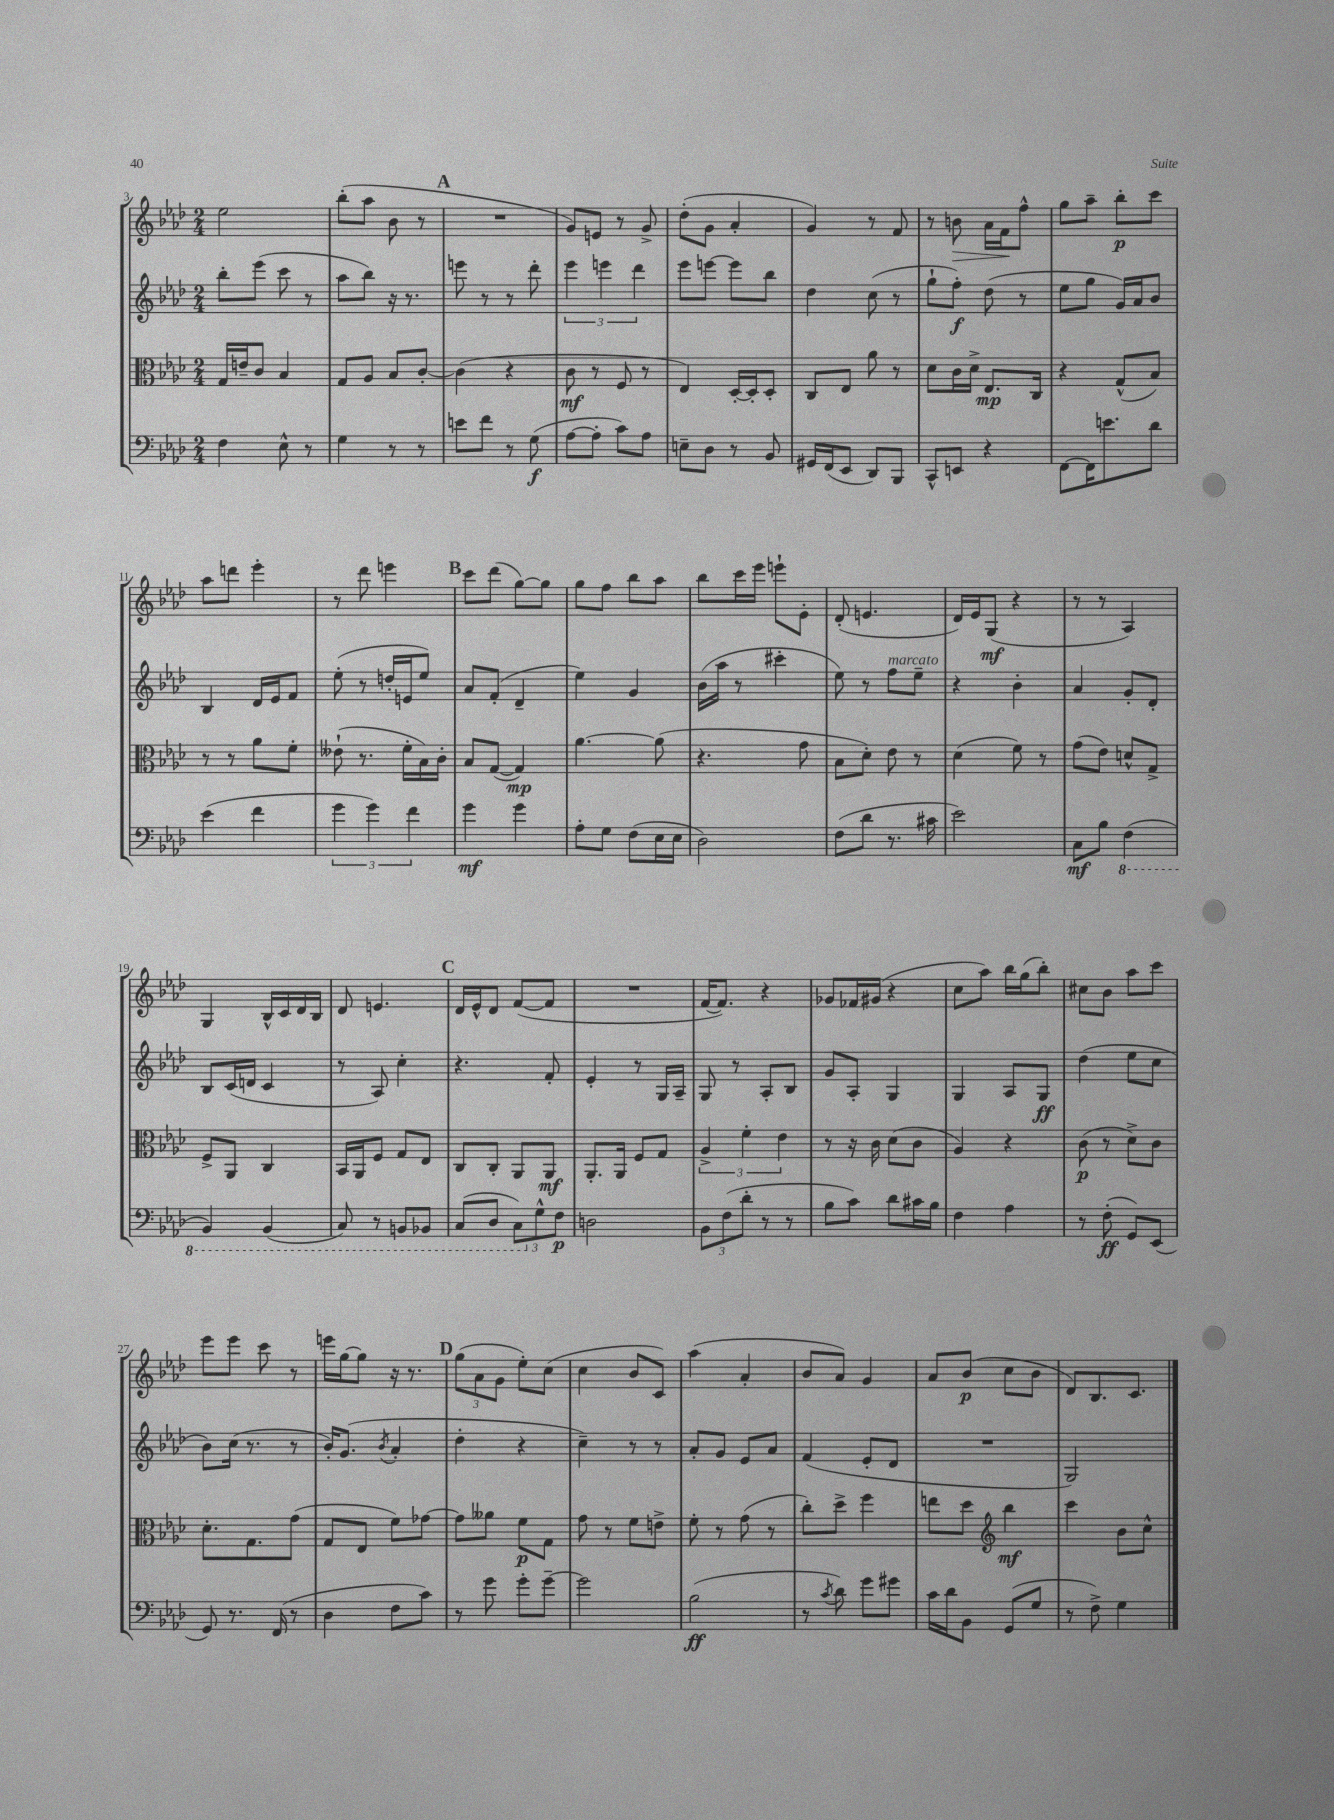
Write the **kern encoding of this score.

**kern	**kern	**kern	**kern
*staff4	*staff3	*staff2	*staff1
*clefF4	*clefC3	*clefG2	*clefG2
*k[b-e-a-d-]	*k[b-e-a-d-]	*k[b-e-a-d-]	*k[b-e-a-d-]
*M2/4	*M2/4	*M2/4	*M2/4
4F	16G	8bb-'	2ee-
.	16e~	.	.
.	8c	(8eee-	.
8E-^^	4B-	8ccc	.
8r	.	8r	.
=	=	=	=
4G	8G	8aa-	(8bb-'
.	8A-	8bb-)	8aa-
8r	8B-	16r	8b-
.	.	8.r	.
8r	[8c'	.	8r
=	=	=	=
8e	(4c]	8eee	2r
8f	.	8r	.
8r	4r	8r	.
(8G	.	8ddd-'	.
=	=	=	=
[8A-	8c	6eee-	8g)
8A-']	8r	.	8e
.	.	6eee	.
8c)	8F	.	8r
.	.	6ddd-	.
8A-	8r	.	8g^
=	=	=	=
8E~	4E-)	8eee-	(8dd-'
8D-	.	[8eee	8g
8r	[16D-'	8eee]	4a-'
.	16D-']	.	.
8BB-	8D-'	8bb-	.
=	=	=	=
16GG#	8C	4dd-	4g)
(16FF	.	.	.
8EE-	8E-	.	.
8DD-)	8a-	(8cc	8r
8BBB-	8r	8r	8f
=	=	=	=
8CC^^	8d-	8gg`	8r
8EE	16c	8ff')	8b
.	16d-^	.	.
4r	8.E-	(8dd-	16a-
.	.	.	16f
.	.	8r	8ff^^
.	16C	.	.
=	=	=	=
[8FF	4r	8ee-	8gg
16FF]	.	8gg	8aa-~
8.e	.	.	.
.	(8G^^	16g)	8bb-'
.	.	16a-	.
8d-	8B-)	8b-	8ccc
=	=	=	=
(4e-	8r	4B-	8aa-
.	8r	.	8ddd
4f	8a-	16d-	4eee-'
.	.	16e-	.
.	8f'	8f	.
=	=	=	=
6g	(8e--`	(8ee-'	8r
.	8.r	8r	8ddd-
6g)	.	.	.
.	.	16dd'	4eee
.	16f'	16e	.
6f	.	.	.
.	16B-)	8ee-)	.
.	16c'	.	.
=	=	=	=
4g	8B-	8a-	8ccc
.	([8G	(8f'	(8ddd-
4g	4G])	4d-~	[8gg)
.	.	.	8gg]
=	=	=	=
8A-'	[4.a-	4ee-)	8gg
8G	.	.	8ff
(8F	.	4g	8bb-
16E-	(8a-]	.	8aa-
16E-	.	.	.
=	=	=	=
2D-)	4.r	(16b-	8bb-
.	.	16aa-	.
.	.	8r	16ccc
.	.	.	16eee-
.	.	4ccc#'	8eee`
.	8g	.	8e-'
=	=	=	=
(8F	8B-	8ee-)	(8d-'
8d-	8d-')	8r	4.e
8.r	8e-	8ff	.
.	8r	8ee-~	.
16c#	.	.	.
=	=	=	=
2e-)	(4d-	4r	16d-)
.	.	.	16e-
.	.	.	(8G
.	8f)	4b-'	4r
.	8r	.	.
=	=	=	=
8C	(8g	4a-	8r
8B-	8e-)	.	8r
(4FF	8d^^	8g'	4A-)
.	8G^	8d-'	.
=	=	=	=
4BBB-)	8F^	8B-	4G
.	8AA-	(16c	.
.	.	16d	.
(4BBB-	4C	4c	16B-^^
.	.	.	16c
.	.	.	16d-
.	.	.	16B-
=	=	=	=
8CC)	16BB-	8r	8d-
.	16AA-	.	.
8r	8F	8A-)	4.e
8BBB	8G	4cc'	.
8BBB-	8E-	.	.
=	=	=	=
(8CC	8C	4.r	16d-
.	.	.	16e-^^
8DD-	8C'	.	8d-
12CC)	8AA-	.	([8f
12G^^	.	.	.
.	8AA-	8f'	8f]
12F	.	.	.
=	=	=	=
2D	8.AA-'	4e-'	2r
.	16AA-	.	.
.	8F	8r	.
.	8G	16G	.
.	.	16A-~	.
=	=	=	=
12BB-	6A-^	8G	[16f
.	.	.	8.f])
(12F	.	.	.
.	.	8r	.
12d-'	6f'	.	.
8r	.	8A-'	4r
.	6e-	.	.
8r	.	8B-	.
=	=	=	=
8B-	8r	8g	8g-
8c)	16r	8A-'	16f-
.	16c	.	(16g#
8d-	(8d-	4G	4r
16c#	8c	.	.
16B-	.	.	.
=	=	=	=
4F	4A-)	4G	8cc
.	.	.	8aa-)
4A-	4r	8A-	16bb-
.	.	.	(16gg
.	.	8G	8bb-')
=	=	=	=
8r	(8c	(4dd-	8cc#
(8F'	8r	.	8b-
8GG)	8d-^)	8ee-	8aa-
(8EE-	8c	8cc	8ccc
=	=	=	=
8GG)	8.d-'	8b-)	8eee-
8.r	.	(16cc	8eee-
.	8.G	8.r	.
.	.	.	8ccc
(16FF	.	.	.
8r	(8g	8r	8r
=	=	=	=
4D-	8G	16b-')	16eee
.	.	(8.g	[16gg
.	8E-	.	8gg]
.	.	8qb-	.
8F	8f)	4a-'	16r
.	.	.	8.r
8c)	[8g-	.	.
=	=	=	=
8r	8g-]	4dd-'	(12gg
.	.	.	12a-
8g	8a--	.	.
.	.	.	12g
8g'	8f	4r	8ee-')
[8g~	8G	.	(8cc
=	=	=	=
2g]	8g	4cc~)	4cc
.	8r	.	.
.	8f	8r	8b-
.	8e^	8r	8c)
=	=	=	=
(2B-	8f'	8a-'	(4aa-
.	8r	8g	.
.	(8g	8e-	4a-'
.	8r	8a-	.
=	=	=	=
8r	8cc')	(4f	8b-
8qc	.	.	.
8d-)	8dd-^	.	8a-)
8g	4ff	8e-'	4g
8g#	.	8d-	.
=	=	=	=
16c	8ee	2r	8a-
16d-	.	.	.
8BB-	8dd-	.	(8b-
*	*clefG2	*	*
(8GG	4bb-	.	8cc
8G	.	.	8b-
=	=	=	=
8r	4ccc	2G)	8d-)
8F^)	.	.	8.B-
4G	8b-	.	.
.	.	.	8.c
.	8cc^^	.	.
==	==	==	==
*-	*-	*-	*-
